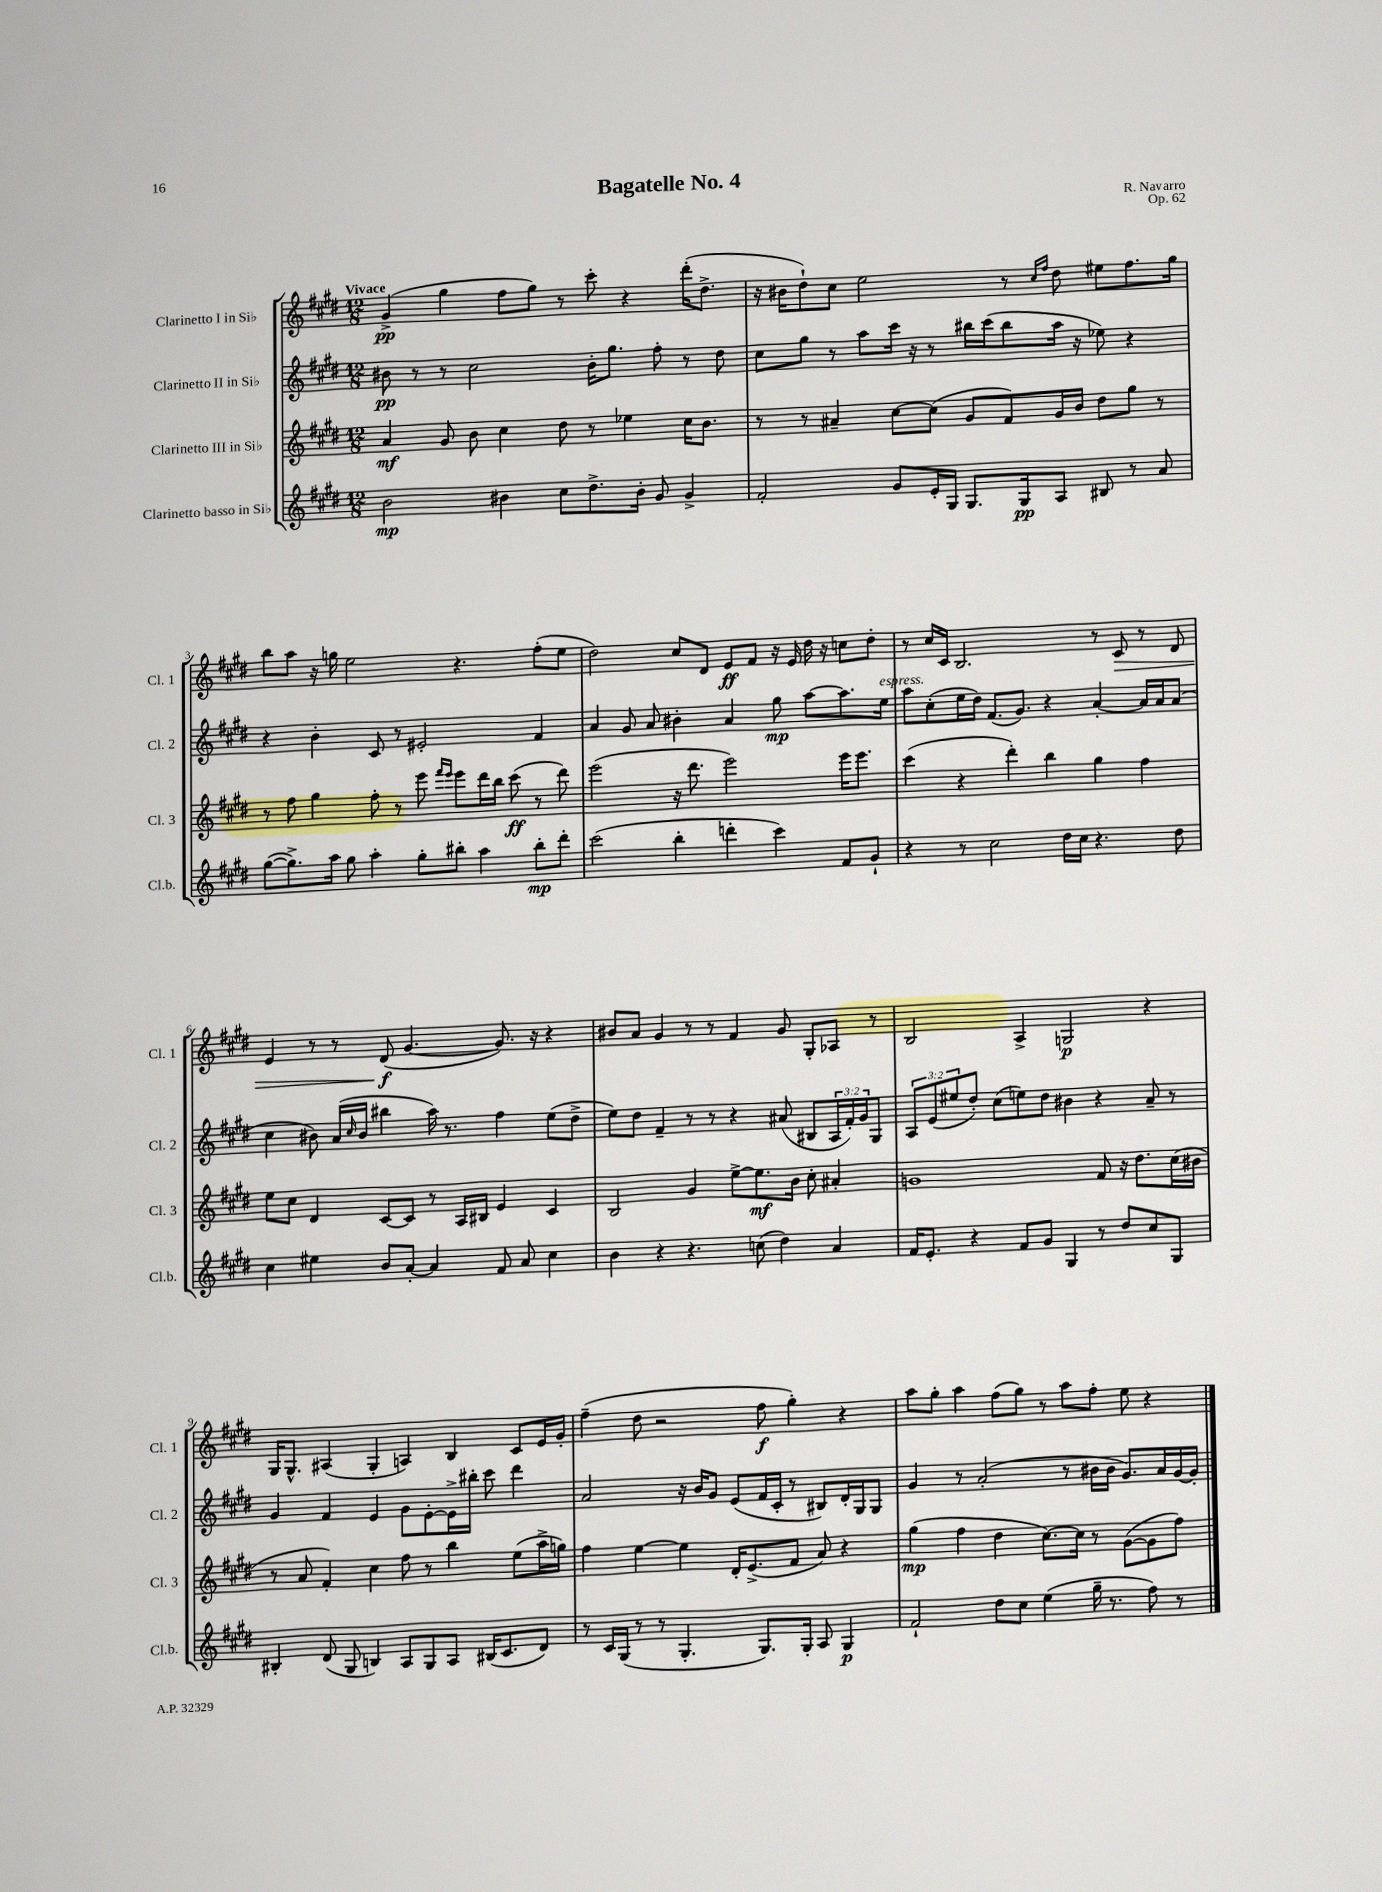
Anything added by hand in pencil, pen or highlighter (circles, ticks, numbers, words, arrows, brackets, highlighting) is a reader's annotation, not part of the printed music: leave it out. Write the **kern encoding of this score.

**kern	**dynam	**kern	**dynam	**kern	**dynam	**kern	**dynam
*part4	*part4	*part3	*part3	*part2	*part2	*part1	*part1
*staff4	*staff4	*staff3	*staff3	*staff2	*staff2	*staff1	*staff1
*I"Clarinetto basso in Si♭	*	*I"Clarinetto III in Si♭	*	*I"Clarinetto II in Si♭	*	*I"Clarinetto I in Si♭	*
*I'Cl.b.	*	*I'Cl. 3	*	*I'Cl. 2	*	*I'Cl. 1	*
*clefG2	*	*clefG2	*	*clefG2	*	*clefG2	*
*k[f#c#g#d#]	*	*k[f#c#g#d#]	*	*k[f#c#g#d#]	*	*k[f#c#g#d#]	*
*M12/8	*	*M12/8	*	*M12/8	*	*M12/8	*
=1	=1	=1	=1	=1	=1	=1	=1
!	!	!	!	!	!	!LO:TX:a:B:t=Vivace	!
2b\	mp	4a/	mf	8b#X\	pp	(4g#^/	pp
.	.	.	.	8r	.	.	.
.	.	8g#/	.	8r	.	4gg#\	.
.	.	8b\	.	2cc#\	.	.	.
4b#X\	.	4cc#\	.	.	.	8ff#\L	.
.	.	.	.	.	.	8gg#\J)	.
8cc#\L	.	8dd#\	.	.	.	8r	.
8.dd#^\	.	8r	.	16b#'\KL	.	8ccc#'\	.
.	.	.	.	8.gg#\J	.	.	.
.	.	4ee-X\	.	.	.	4r	.
16b#'\Jk	.	.	.	.	.	.	.
8g#/	.	.	.	8ff#'\	.	.	.
4g#^/	.	16cc#\KL	.	8r	.	(16ddd#'\KL	.
.	.	8.b\J	.	.	.	8.dd#^\J	.
.	.	.	.	8dd#\	.	.	.
=2	=2	=2	=2	=2	=2	=2	=2
2f#'/	.	8r	.	8cc#\L	.	16r	.
.	.	.	.	.	.	16b#X\KL	.
.	.	8r	.	8gg#\J	.	8dd#`\)	.
.	.	4a#X~/	.	8r	.	8cc#\J	.
.	.	.	.	8aa\L	.	2ee\	.
8g#/L	.	[8cc#\L	.	16ccc#\Jk	.	.	.
.	.	.	.	16r	.	.	.
16e'/L	.	(8cc#\J]	.	8r	.	.	.
16G#/JJ	.	.	.	.	.	.	.
8.G#/L	.	8g#/L	.	16bb#X\LL	.	.	.
.	.	.	.	(16ccc#\J	.	.	.
.	.	8f#/)	.	8bb#\	.	8r	.
16G#/k	pp	.	.	.	.	.	.
.	.	.	.	.	.	16qqcc#/LL	.
.	.	.	.	.	.	16qqff#/JJ	.
8A/J	.	16g#/L	.	16aa\Jk	.	8dd#\	.
.	.	16b/JJ	.	16r	.	.	.
8B#X/	.	8dd#\L	.	8ee-X\)	.	8ee#X\L	.
8r	.	8gg#\J	.	4r	.	8.ff#\	.
8a/	.	8r	.	.	.	.	.
.	.	.	.	.	.	16gg#\Jk	.
!!LO:LB:g=z
=3	=3	=3	=3	=3	=3	=3	=3
([8gg#\L	.	8r	.	4r	.	8bb\L	.
8.gg#^\])	.	8ff#\	.	.	.	8aa\J	.
.	.	4gg#\	.	4b'\	.	16r	.
16aa\Jk	.	.	.	.	.	16ggn\	.
8gg#\	.	.	.	.	.	2ee\	.
4aa'\	.	8ff#'\	.	8c#/	.	.	.
.	.	8r	.	8r	.	.	.
8gg#'\L	.	8eee\	.	2e#X'/	.	.	.
.	.	16qqfff#/LL	.	.	.	.	.
.	.	16qqeee/JJ	.	.	.	.	.
8bb#X'\J	.	8eee\L	.	.	.	4.r	.
4aa\	.	16ddd#\L	.	.	.	.	.
.	.	16bb\JJ	.	.	.	.	.
.	.	(8ccc#\	ff	.	.	.	.
8bb#'\L	mp	8r	.	4f#/	.	(8ff#'\L	.
8ddd#'\J	.	8ddd#\)	.	.	.	8ee\J	.
=4	=4	=4	=4	=4	=4	=4	=4
(2ccc#\	.	(2eee\	.	4a/	.	2dd#\)	.
.	.	.	.	8g#/	.	.	.
.	.	.	.	8a/	.	.	.
4bb'\	.	16r	.	4b#X'\	.	8cc#/L	.
.	.	8.ddd#\	.	.	.	.	.
.	.	.	.	.	.	8d#/J	.
4dddn'\	.	2eee\)	.	4a/	.	8e/L	ff
.	.	.	.	.	.	8f#/J	.
4ccc#\)	.	.	.	8gg#\	mp	16r	.
.	.	.	.	.	.	16e/	.
.	.	.	.	[8aa\L	.	16dd#\	.
.	.	.	.	.	.	16r	.
8f#/L	.	16eee\KL	.	8.aa\]	.	8ccn\L	.
.	.	8.eee\J	.	.	.	.	.
8g#`/J	.	.	.	.	.	8dd#'\J	.
!	!	!	!	!LO:TX:a:i:t=espress.	!	!	!
.	.	.	.	16ee\Jk	.	.	.
=5	=5	=5	=5	=5	=5	=5	=5
4r	.	(4ccc#\	.	8aa\L	.	8r	.
.	.	.	.	(8cc#'\	.	16cc#/LL	.
.	.	.	.	.	.	16c#/JJ	.
8r	.	4r	.	16ee\L	.	2.B/	.
.	.	.	.	16dd#\JJ)	.	.	.
2cc#\	.	.	.	(8.f#/L	.	.	.
.	.	4ddd#'\)	.	.	.	.	.
.	.	.	.	8.g#/J)	.	.	.
.	.	4bb\	.	4r	.	.	.
16dd#\LL	.	.	.	.	.	.	.
16cc#\JJ	.	.	.	.	.	.	.
4.r	.	4gg#\	.	[4a'/	.	8r	.
!	!	!	!	!	!	!	!LO:HP:b
.	.	.	.	.	.	8c#/	>
.	.	4ff#\	.	16a/LL]	.	8r	.
.	.	.	.	16a/J	.	.	.
8dd#\	.	.	.	(8a/J	.	8d#/	.
!!LO:LB:g=z
=6	=6	=6	=6	=6	=6	=6	=6
4cc#\	.	8ee\L	.	4cc#\	.	4e/	.
.	.	8cc#\J	.	.	.	.	.
4ee#X\	.	4d#/	.	8b#X\)	.	8r	.
.	.	.	.	(16a/LL	.	8r	.
.	.	.	.	16qqcc#/	.	.	.
.	.	.	.	16b#/JJ	.	.	.
8b/L	.	[8c#/L	.	4bb#X\	.	(8d#/	f
[8a'/J	.	8c#/J]	.	.	.	[4.g#/	]
4a/]	.	8r	.	16aa\)	.	.	.
.	.	.	.	8.r	.	.	.
.	.	16A/LL	.	.	.	.	.
.	.	16B#X/JJ	.	.	.	.	.
8f#/	.	4e/	.	4ff#\	.	8.g#/])	.
8a/	.	.	.	.	.	.	.
.	.	.	.	.	.	16r	.
4cc#\	.	4c#/	.	(8ee\L	.	4r	.
.	.	.	.	8dd#^\J	.	.	.
=7	=7	=7	=7	=7	=7	=7	=7
4b\	.	2B/	.	8ee\L)	.	8b#X/L	.
.	.	.	.	8dd#\J	.	8a/J	.
4r	.	.	.	4f#~/	.	4g#/	.
4.r	.	4g#/	.	8r	.	8r	.
.	.	.	.	8r	.	8r	.
.	.	[8ee^\L	.	4r	.	4f#/	.
(8ccn\	.	8.ee\]	mf	.	.	.	.
4dd#\)	.	.	.	(8a#X/	.	8g#/	.
.	.	16b\Jk	.	.	.	.	.
.	.	8cc#'\	.	8B#X/L	.	8G#'/L	.
4a/	.	4a#X'/	.	24A/L	.	8A-X/J	.
.	.	.	.	24f#'/)	.	.	.
.	.	.	.	24g#/J	.	.	.
.	.	.	.	8G#/J	.	8r	.
=8	=8	=8	=8	=8	=8	=8	=8
16f#/KL	.	1gn	.	12A/L	.	2B/	.
8.e'/J	.	.	.	.	.	.	.
.	.	.	.	(12e/	.	.	.
.	.	.	.	12ee#X/	.	.	.
4r	.	.	.	8dd#'/J)	.	.	.
.	.	.	.	(8cc#\L	.	.	.
8f#/L	.	.	.	8een\)	.	4A^/	.
8g#/J	.	.	.	8dd#\J	.	.	.
4G#/	.	.	.	4b#X\	.	2Gn/	p
8r	.	8f#/	.	4r	.	.	.
8dd#/L	.	16r	.	.	.	.	.
.	.	8.dd#\L	.	.	.	.	.
8cc#/	.	.	.	8a~/	.	4r	.
8G#/J	.	(16cc#\L	.	8r	.	.	.
.	.	16b#X\JJ	.	.	.	.	.
!!LO:LB:g=z
=9	=9	=9	=9	=9	=9	=9	=9
4B#X'/	.	8r	.	4g#/	.	16G#/KL	.
.	.	.	.	.	.	8.G#^^/J	.
.	.	8a/	.	.	.	.	.
(8d#/	.	4f#'/)	.	4f#/	.	(4A#X/	.
8G#/	.	.	.	.	.	.	.
4Bn/)	.	4cc#\	.	4e/	.	4G#'/	.
8A/L	.	8ff#\	.	8g#\L	.	4An/)	.
8G#/	.	8r	.	[8e'\	.	.	.
8A/J	.	4bb\	.	16e^\L]	.	4B/	.
.	.	.	.	16bb#X'\JJ	.	.	.
(16B#X/KL	.	.	.	8ccc#\	.	.	.
8.c#/	.	.	.	.	.	.	.
.	.	(8ee\L	.	4ddd#\	.	8c#/L	.
8d#/J)	.	16aa^\L	.	.	.	16e/L	.
.	.	16ggn\JJ)	.	.	.	16g#'/JJ	.
=10	=10	=10	=10	=10	=10	=10	=10
8r	.	4ff#\	.	2a/	.	(4ff#~\	.
16c#/LL	.	.	.	.	.	.	.
(16G#/JJ	.	.	.	.	.	.	.
8r	.	[4ee\	.	.	.	8dd#\	.
8r	.	.	.	.	.	2r	.
4.G#'/	.	4ee\]	.	16r	.	.	.
.	.	.	.	16b/KL	.	.	.
.	.	.	.	8g#/J	.	.	.
.	.	16d#'/KL	.	(8e/L	.	.	.
.	.	(8.e^/	.	.	.	.	.
8.G#/L)	.	.	.	16f#/L	.	8ff#\	f
.	.	.	.	16c#'/JJ	.	.	.
.	.	8f#/J	.	8r	.	4gg#'\)	.
16G#'/Jk	.	.	.	.	.	.	.
8A/	.	8a/)	.	8B#X/L)	.	.	.
4G#/	p	4r	.	16d#'/L	.	4r	.
.	.	.	.	16G#/J	.	.	.
.	.	.	.	8G#/J	.	.	.
=11	=11	=11	=11	=11	=11	=11	=11
2f#`/	.	(4gg#\	mp	4g#/	.	8aa\L	.
.	.	.	.	.	.	8gg#'\J	.
.	.	4ff#\	.	8r	.	4aa\	.
.	.	.	.	(2a'/	.	.	.
8dd#\L	.	4dd#\	.	.	.	(8ff#\L	.
8cc#\J	.	.	.	.	.	8gg#\J)	.
(4ee\	.	[8.cc#\L)	.	.	.	8r	.
.	.	.	.	8r	.	8aa\L	.
.	.	16cc#\Jk]	.	.	.	.	.
16gg#~\	.	8r	.	16b#X\LL	.	8ff#'\J	.
8.r	.	.	.	16b#\JJ	.	.	.
.	.	([8g#\L	.	8.g#/L)	.	8ee\	.
8ff#\)	.	8g#\]	.	.	.	4r	.
.	.	.	.	16a/L	.	.	.
8r	.	8ff#\J)	.	[16g#/	.	.	.
.	.	.	.	16g#'/JJ]	.	.	.
==	==	==	==	==	==	==	==
*-	*-	*-	*-	*-	*-	*-	*-
